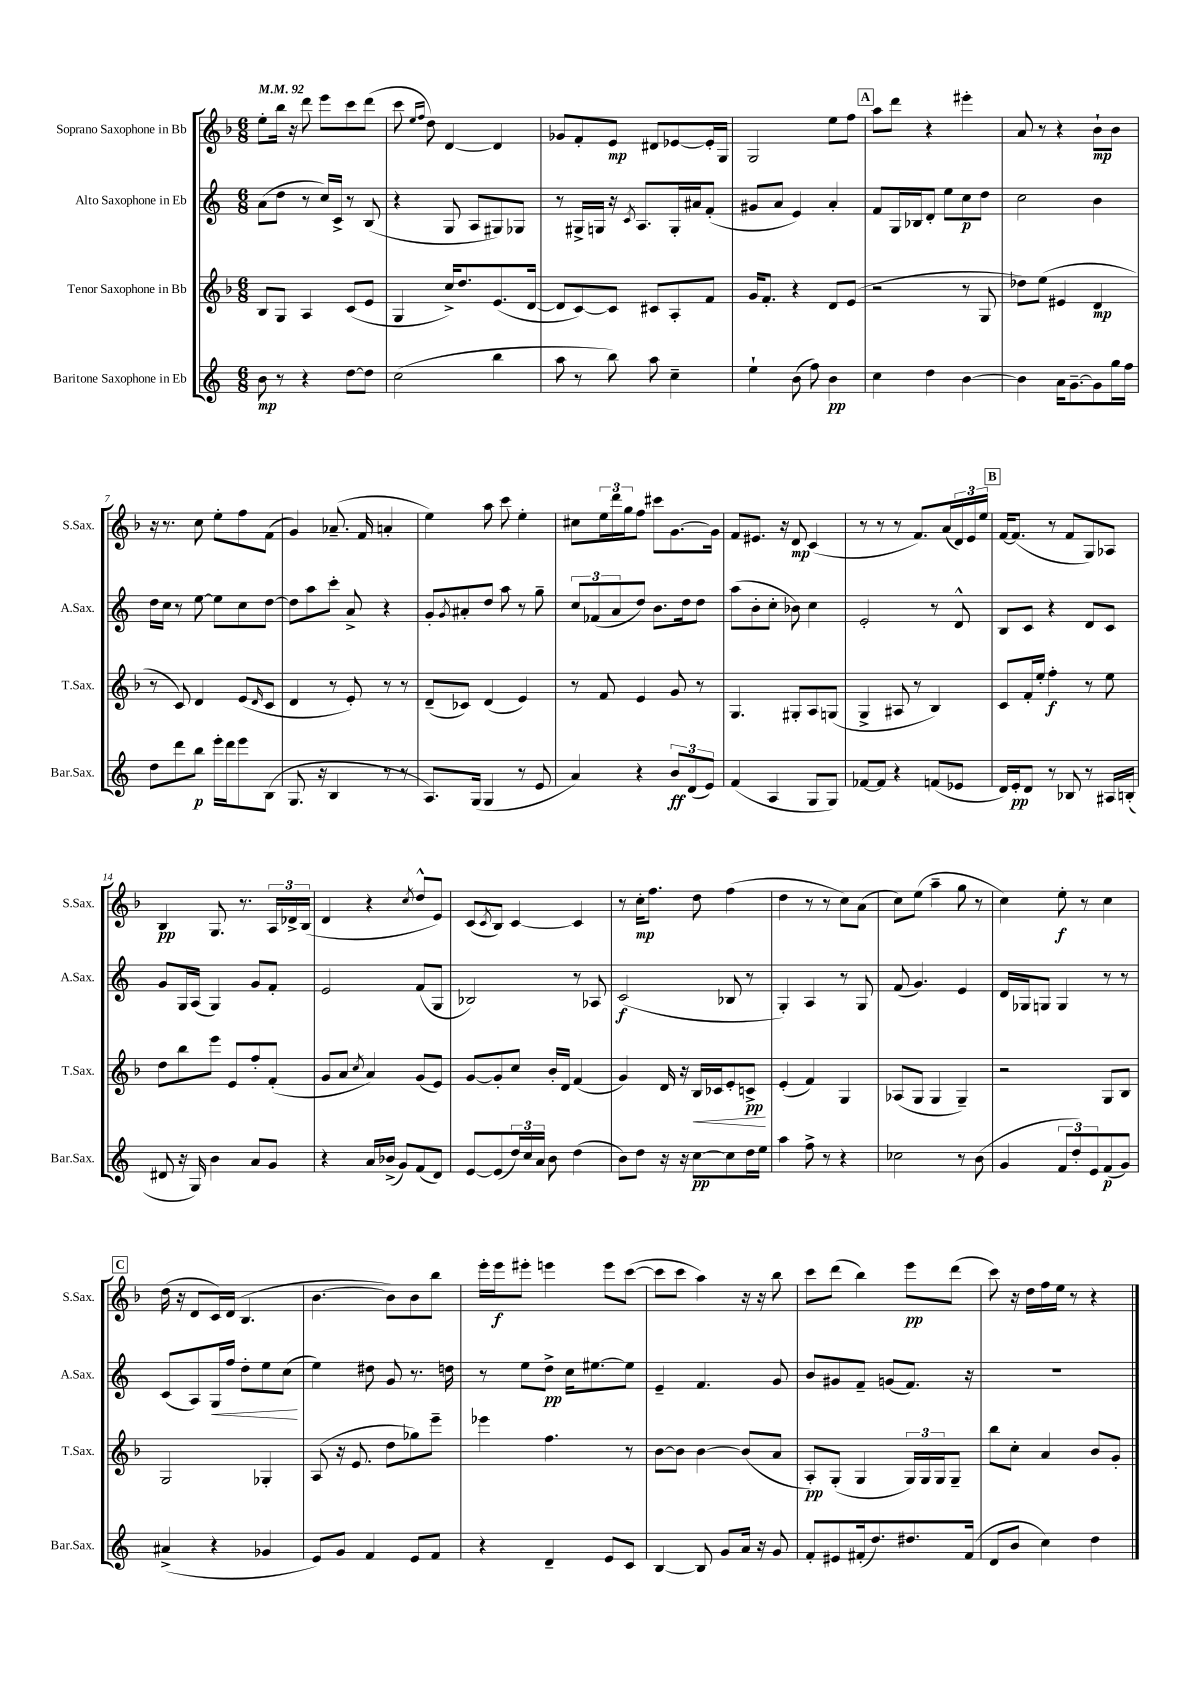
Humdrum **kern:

**kern	**kern	**kern	**kern
*staff4	*staff3	*staff2	*staff1
*clefG2	*clefG2	*clefG2	*clefG2
*k[]	*k[b-]	*k[]	*k[b-]
*M6/8	*M6/8	*M6/8	*M6/8
*MM92	*MM92	*MM92	*MM92
8b	8B-	(8a	8ee'
8r	8G	8dd	16bb-
.	.	.	16r
4r	4A	8r	8ddd
.	.	16cc)	8eee
.	.	16c^	.
[8dd	(8c	8r	8ccc
8dd]	8e	(8B	(8ddd
=	=	=	=
(2cc	4G	4r	8ccc
.	.	.	16qqee
.	.	.	16qqff
.	.	.	8dd)
.	16cc^)	8G	[4d
.	8.dd	.	.
.	.	8A	.
4bb	(8.e	8G#)	4d]
.	.	8G-	.
.	[16d	.	.
=	=	=	=
8aa	8d]	8r	8g-
8r	[8c)	16G#^	8f'
.	.	16G	.
8bb)	8c]	16r	8e
.	.	8qc	.
.	.	8.A	.
8aa	8c#	.	8d#
4cc~	8A'	16G'	[8e-
.	.	16a#	.
.	8f	(8f'	16e-']
.	.	.	16G
=	=	=	=
4ee`	16g	8g#	2G
.	8.f'	.	.
.	.	8a	.
(8b	4r	4e)	.
8ff)	.	.	.
4b	8d	4a'	8ee
.	(8e	.	8ff
=	=	=	=
4cc	2r	8f	8aa
.	.	16G	8ddd
.	.	16B-	.
4dd	.	8d'	4r
.	.	8ee	.
[4b	8r	8cc	4eee#'
.	8G	8dd	.
=	=	=	=
4b]	8dd-)	2cc	8a
.	(8ee	.	8r
16a	4e#	.	4r
[8.g~	.	.	.
8g]	4d	4b	8b-`
16gg	.	.	8b-
16ff	.	.	.
=	=	=	=
8dd	8r	16dd	16r
.	.	16cc	8.r
8ddd	8c)	8r	.
8bb	4d	[8ee	8cc
16eee'	.	8ee]	8ee'
16ddd	.	.	.
8eee	(8e	8cc	8ff
.	16qqd	.	.
(8B	8c	[8dd	(8f
=	=	=	=
8.G	4d	8dd]	4g)
.	.	8aa	.
16r	.	.	.
4B	8r	8ccc'	(8.a-~
.	8e')	8a^	.
.	.	.	16f
8r	8r	4r	4a'
8r	8r	.	.
=	=	=	=
8.A)	(8d~	8g'	4ee)
.	.	8qg	.
.	8c-)	8a#'	.
(16G	.	.	.
4G	(4d	8dd	8aa
.	.	8aa	8ccc
8r	4e)	8r	4ee'
8e	.	8gg~	.
=	=	=	=
4a)	8r	12cc	8cc#
.	.	(12f-	.
.	8f	.	24ee
.	.	12a	24ddd
.	.	.	24gg
4r	4e	8dd)	8ff
.	.	8.b	8ccc#
12b	8g	.	[8.g
.	.	16dd	.
(12d	.	.	.
.	8r	8dd	.
12e)	.	.	.
.	.	.	16g]
=	=	=	=
(4f	4.G	(8aa	8f
.	.	8b'	8.e#
4A	.	8cc'	.
.	.	.	16r
.	8G#'	8b-)	8d
8G	8A	4cc	(4c
8G)	(8G	.	.
=	=	=	=
[8f-	4G^	2e'	8r
8f-]	.	.	8r
4r	8A#	.	8r
.	8r	.	8.f)
(8f	4B-)	8r	.
.	.	.	(16a
8e-	.	8d^^	24d)
.	.	.	24e
.	.	.	24ee
=	=	=	=
16d)	8c	8B	[16f
16e'	.	.	(8.f]
8d	16f'	8c	.
.	16ee'	.	.
8r	4ff'	4r	8r
8B-	.	.	8f
8r	8r	8d	8G)
16A#	8ee	8c	8A-
(16B'	.	.	.
=	=	=	=
8d#	8dd	8g	4B-
16r	8bb-	16G	.
16G)	.	(16A	.
4b	8eee	4G)	8.G
.	8e	.	.
.	.	.	8.r
8a	8ff'	8g	.
8g	(8f'	8f'	24A
.	.	.	24d-^
.	.	.	(24B-
=	=	=	=
4r	8g	2e	4d
.	8a	.	.
.	8qcc	.	.
16a	4a)	.	4r
(16b-^	.	.	.
8g)	.	.	.
.	.	.	8qcc
(8f	(8g	(8f	8dd^^
8d)	8e)	8G	8e)
=	=	=	=
[8e	[8g	2B-)	(8c
.	.	.	8qc
(8e]	8g']	.	8B-)
24dd)	8cc	.	[4c
24cc	.	.	.
24a	.	.	.
8b	16b-'	.	.
.	16d	.	.
(4dd	(4f	8r	4c]
.	.	8A-	.
=	=	=	=
8b)	4g)	(2c	8r
8dd	.	.	16cc'
.	.	.	8.ff
16r	16d	.	.
16r	16r	.	.
[8cc	16B-	.	8dd
.	16c-	.	.
8cc]	8e'	8B-	(4ff
16dd	8c^	8r	.
16ee	.	.	.
=	=	=	=
4aa	(4e'	4G')	4dd
8ff^	4f)	4A	8r
8r	.	.	8r
4r	4G	8r	8cc)
.	.	8G	(8a
=	=	=	=
2cc-	(8A-	(8f	8cc)
.	8G	4.g)	(8ee
.	4G	.	4aa~
8r	4G~)	4e	8gg
(8b	.	.	8r
=	=	=	=
4g	2r	16d	4cc)
.	.	16G-	.
.	.	8G	.
12f	.	4G	8ee'
12dd')	.	.	.
.	.	.	8r
12e	.	.	.
(8f	8G	8r	4cc
8g)	8B-	8r	.
=	=	=	=
(4a#^	2G	(8c	(16dd
.	.	.	16r
.	.	8A)	8d
4r	.	16G	16c)
.	.	16ff	(16d
.	.	8dd'	4.B-
4g-	4G-'	8ee	.
.	.	(8cc	.
=	=	=	=
8e)	(8A	4ee)	[4.b-
8g	16r	.	.
.	8.e	.	.
4f	.	8dd#	.
.	8dd	8g	8b-])
8e	8gg-)	8.r	8b-
8f	8eee~	.	8bb-
.	.	16dd	.
=	=	=	=
4r	4eee-	8r	16eee'
.	.	.	16eee
.	.	8ee	8eee#'
4d~	4.ff	8dd^	4eee
.	.	16cc	.
.	.	[8.ee#	.
8e	.	.	8eee
8c	8r	8ee#]	([8ccc
=	=	=	=
[4B	[8b-	4e~	8ccc]
.	8b-]	.	8ccc
8B]	[4b-	4.f	4aa)
8g	.	.	.
16a	(8b-]	.	16r
16r	.	.	16r
8g	8a	8g	8bb-
=	=	=	=
8f'	8A')	8b	8ccc
8e#	(8G'	8g#	(8ddd
(16f#'	4G	8f~	4bb-)
8.dd)	.	.	.
.	.	(8g	.
8.dd#	24G)	8.f)	8eee
.	24G	.	.
.	24G	.	.
.	8G~	.	(8ddd
(16f#	.	16r	.
=	=	=	=
8d	8bb-	2.r	8ccc)
8b	8cc'	.	16r
.	.	.	16dd
4cc)	4a	.	16ff
.	.	.	16ee
.	.	.	8r
4dd	8b-	.	4r
.	8g'	.	.
==	==	==	==
*-	*-	*-	*-
